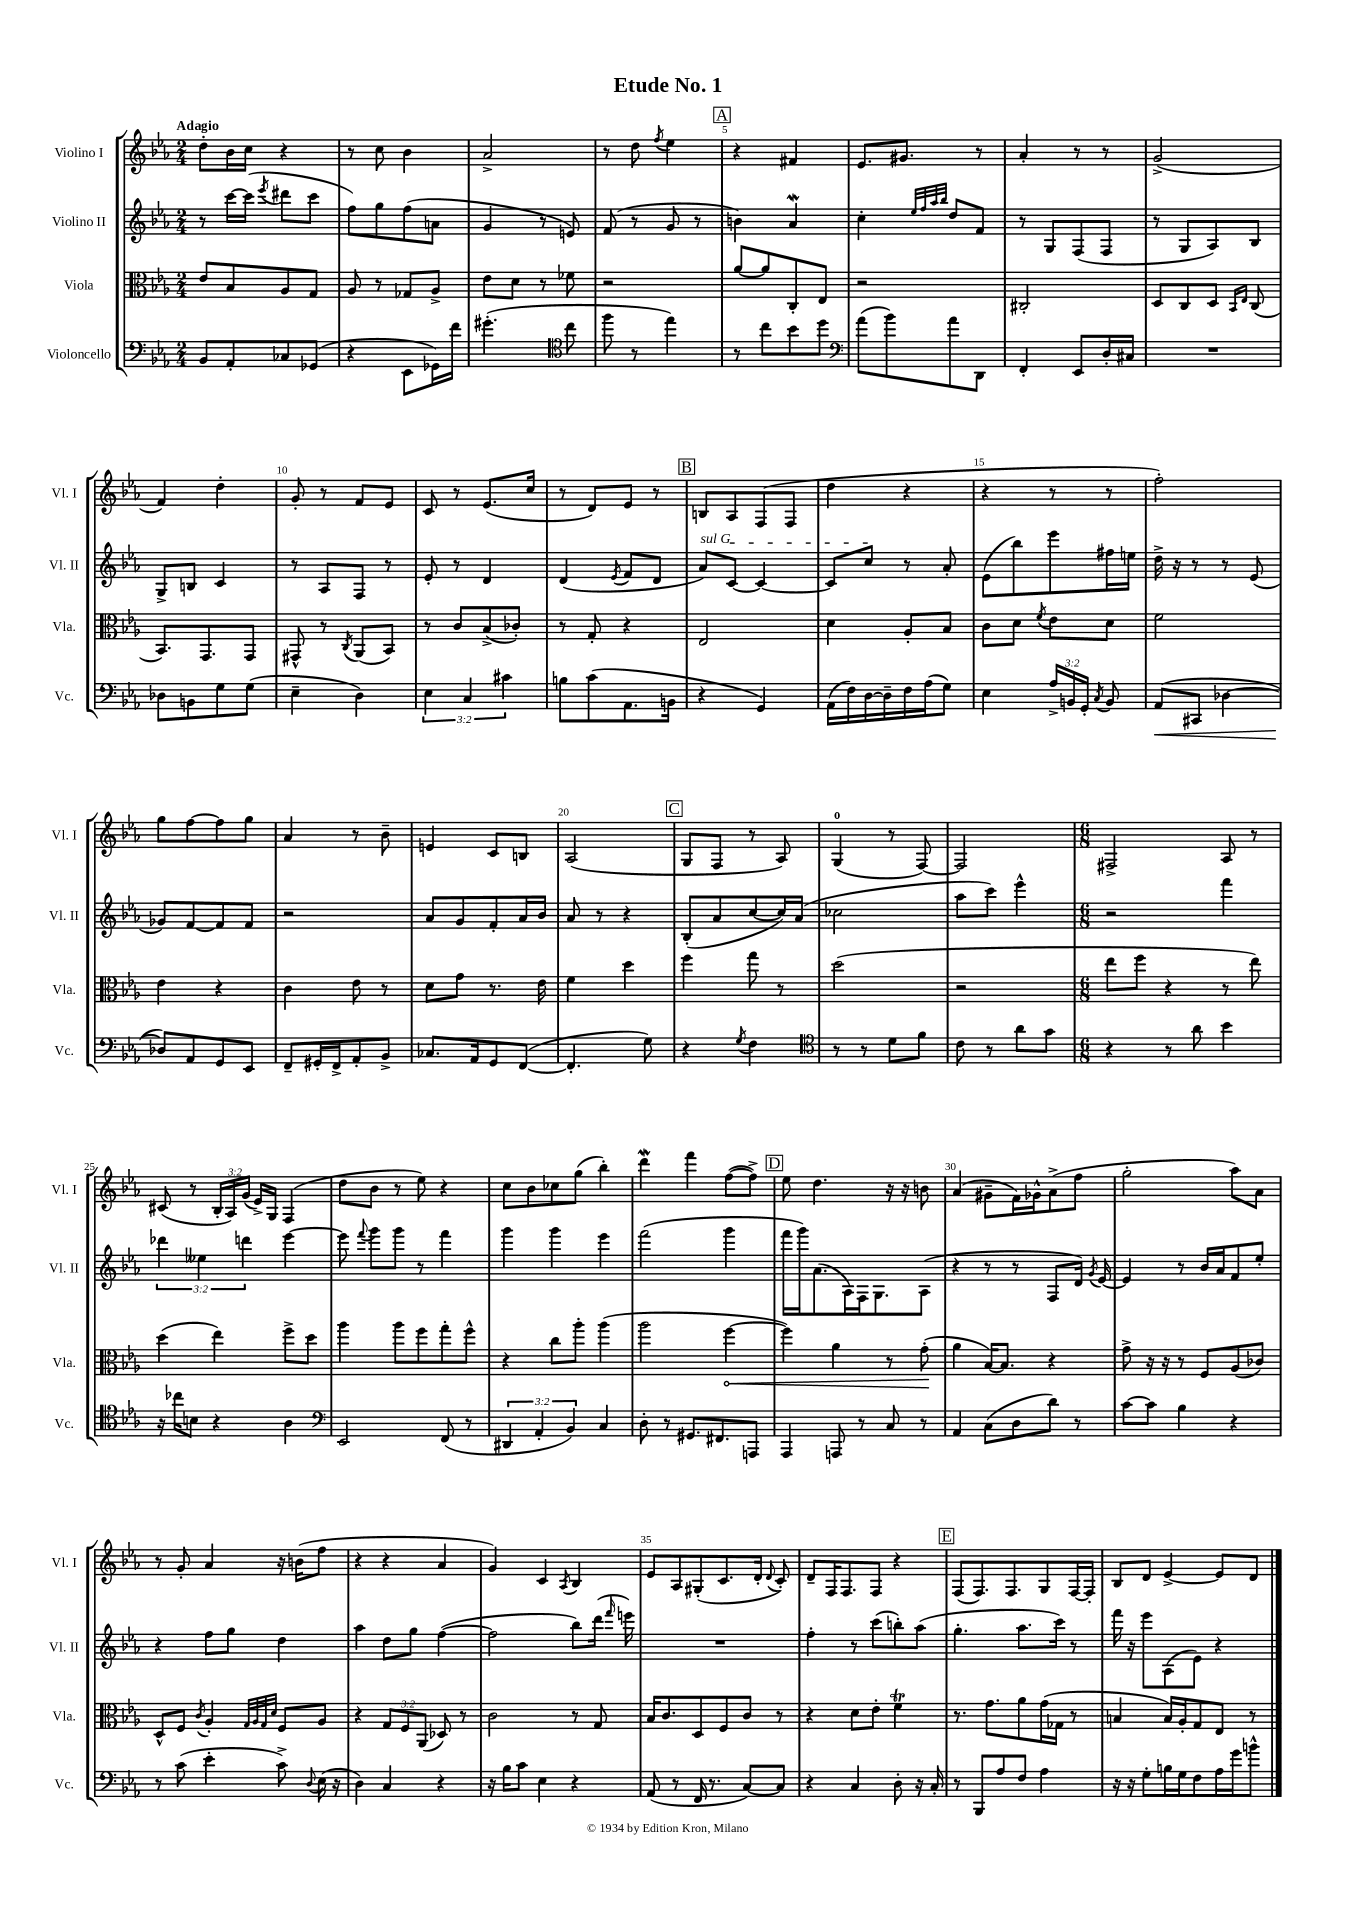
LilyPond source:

\header { title = "Etude No. 1" }
<<
\new StaffGroup <<
\new Staff = "s0" \with { instrumentName = "Violino I" shortInstrumentName = "Vl. I" } {
    \clef treble \key ees \major \numericTimeSignature \time 2/4 \override Staff.TupletNumber.text = #tuplet-number::calc-fraction-text \tempo "Adagio"
    \autoBeamOff d''8[-. bes'16 c''16] r4 |
    r8 c''8 bes'4 |
    aes'2-> |
    r8 d''8 \acciaccatura { f''8 } ees''4 |
    \mark \markup { \box "A" } r4 fis'4 |
    ees'8.[ gis'8.] r8 |
    aes'4-. r8 r8 |
    g'2->( |
    f'4) d''4-. |
    g'8-. r8 f'8[ ees'8] |
    c'8 r8 ees'8.[( c''16] |
    r8 d'8[) ees'8] r8 |
    \mark \markup { \box "B" } b8[ aes8 f8( f8] |
    d''4 r4 |
    r4 r8 r8 |
    f''2-.) |
    g''8[ f''8~ f''8 g''8] |
    aes'4 r8 bes'8-- |
    e'4 c'8[ b8] |
    aes2( |
    \mark \markup { \box "C" } g8[ f8] r8 aes8) |
    g4-0( r8 f8~) |
    f2 |
    \numericTimeSignature \time 6/8 fis2-> aes8 r8 |
    cis'8( r8 \tuplet 3/2 { bes16[-. aes16) g'16]( } ees'16[->) g16] f4( |
    d''8[ bes'8] r8 ees''8) r4 |
    c''8[ bes'8 ces''8 g''8]( bes''4-.) |
    d'''4\mordent f'''4 f''8[~( f''8]->) |
    \mark \markup { \box "D" } ees''8 d''4. r16 r16 b'8 |
    aes'4( gis'8[-- f'16) ges'16-^ aes'8->( f''8] |
    g''2-. aes''8[) aes'8] |
    r8 g'8-. aes'4 r16 b'16[( f''8] |
    r4 r4 aes'4 |
    g'4) c'4 \acciaccatura { aes8 } bes4 |
    ees'8[ aes8 gis8-.( c'8. d'16]-. \appoggiatura { d'8 } c'8-.) |
    d'8[-- f16 f8. f8] r4 |
    \mark \markup { \box "E" } f8[( f8.) f8. g8 f16~ f16]-. |
    bes8[ d'8] ees'4~-> ees'8[ d'8] \bar "|." |
}
\new Staff = "s1" \with { instrumentName = "Violino II" shortInstrumentName = "Vl. II" } {
    \clef treble \key ees \major \numericTimeSignature \time 2/4 \override Staff.TupletNumber.text = #tuplet-number::calc-fraction-text
    \autoBeamOff r8 c'''16[~ c'''16]( \acciaccatura { ees'''8 } dis'''8[ c'''8] |
    f''8[) g''8 f''8( a'8] |
    g'4 r8 e'8) |
    f'8( r8 g'8 r8 |
    \mark \markup { \box "A" } b'4) aes'4\mordent |
    c''4-. \grace { ees''32[ f''32 aes''32 bes''32] } d''8[ f'8] |
    r8 g8[ f8( f8] |
    r8 g8[ aes8) bes8] |
    g8[-> b8] c'4 |
    r8 aes8[ f8] r8 |
    ees'8-. r8 d'4 |
    d'4( \acciaccatura { ees'8 } f'8[ d'8] |
    \mark \markup { \box "B" } \once \override TextSpanner.bound-details.left.text = \markup { \italic "sul G" } aes'8[\startTextSpan) c'8]~ c'4~ |
    c'8[ c''8]\stopTextSpan r8 aes'8-. |
    ees'8[( bes''8) ees'''8 fis''16 e''16] |
    d''16-> r16 r8 r8 ees'8( |
    ges'8[) f'8~ f'8 f'8] |
    r2 |
    aes'8[ g'8 f'8-. aes'16 bes'16] |
    aes'8 r8 r4 |
    \mark \markup { \box "C" } bes8[-.( aes'8 c''8~ c''16) aes'16]( |
    ces''2 |
    aes''8[ c'''8]) ees'''4-^ |
    \numericTimeSignature \time 6/8 r2 f'''4 |
    \tuplet 3/2 { des'''4 eeses''4 d'''4 } ees'''4~ |
    ees'''8 \appoggiatura { f'''8 } g'''8[ g'''8] r8 f'''4 |
    g'''4 g'''4 ees'''4 |
    f'''2( g'''4 |
    \mark \markup { \box "D" } f'''16[ g'''16) aes'8.( aes16) f16 g8. aes8]( |
    r4 r8 r8 f8[ d'16]) \acciaccatura { g'8 } ees'16~ |
    ees'4 r8 bes'16[ aes'16 f'8 ees''8]-. |
    r4 f''8[ g''8] d''4 |
    aes''4 d''8[ g''8] f''4~( |
    f''2 bes''8[) d'''16]( \grace { f'''16 } e'''16) |
    R2. |
    f''4-. r8 c'''8[( b''8-.) aes''8]( |
    \mark \markup { \box "E" } g''4.-. aes''8.[ c'''16]) r8 |
    f'''16 r16 ees'''8[ aes8( ees'8]) r4 \bar "|." |
}
\new Staff = "s2" \with { instrumentName = "Viola" shortInstrumentName = "Vla." } {
    \clef alto \key ees \major \numericTimeSignature \time 2/4 \override Staff.TupletNumber.text = #tuplet-number::calc-fraction-text
    \autoBeamOff ees'8[ bes8 aes8 g8] |
    aes8 r8 ges8[ aes8]-> |
    ees'8[ d'8] r8 fes'8 |
    r2 |
    \mark \markup { \box "A" } aes'8[~ aes'8 c8-. ees8] |
    r2 |
    cis2-. |
    d8[ c8 d8] \grace { bes,16[ ees16] } c8( |
    bes,8.[) g,8. g,8] |
    gis,8-^ r8 \acciaccatura { c8 } aes,8[( bes,8]) |
    r8 c'8[ bes8->( ces'8]-.) |
    r8 g8-. r4 |
    \mark \markup { \box "B" } ees2 |
    d'4 aes8[-. bes8] |
    c'8[ d'8] \acciaccatura { f'8 } ees'8[ d'8] |
    f'2 |
    ees'4 r4 |
    c'4 ees'8 r8 |
    d'8[ g'8] r8. ees'16 |
    f'4 d''4 |
    \mark \markup { \box "C" } f''4 g''8 r8 |
    d''2( |
    r2 |
    \numericTimeSignature \time 6/8 ees''8[ f''8] r4 r8 ees''8) |
    d''4( ees''4) f''8[-> d''8] |
    aes''4 aes''8[ f''8 g''8-. f''8]-^ |
    r4 c''8[ aes''8]-. aes''4( |
    aes''2 \once \override Hairpin.circled-tip = ##t f''4~\< |
    \mark \markup { \box "D" } f''4) aes'4 r8 g'8-.\!( |
    aes'4 bes16[~) bes8.] r4 |
    g'8-> r16 r16 r8 f8[ aes8( ces'8]) |
    d8[-^ f8] \acciaccatura { c'8 } aes4-. \grace { g32[ aes32 g32 d'32] } f8[ aes8] |
    r4 \tuplet 3/2 { g8[ f8 aes,8]( } des8) r8 |
    c'2 r8 g8 |
    bes16[ c'8. d8 f8 c'8] r8 |
    r4 d'8[ ees'8]-. f'4\trill |
    \mark \markup { \box "E" } r8. g'8.[ aes'8 g'16( ges16] r8 |
    b4 b16[) aes16-. g8 ees8] r8 \bar "|." |
}
\new Staff = "s3" \with { instrumentName = "Violoncello" shortInstrumentName = "Vc." } {
    \clef bass \key ees \major \numericTimeSignature \time 2/4 \override Staff.TupletNumber.text = #tuplet-number::calc-fraction-text
    \autoBeamOff bes,8[ aes,8-. ces8 ges,8]( |
    r4 ees,8[ ges,16) f'16] |
    gis'4.-.( \clef tenor c''8 |
    f''8 r8 ees''4) |
    \mark \markup { \box "A" } r8 c''8[ bes'8 d''8] |
    \clef bass aes'8[( bes'8) aes'8 d,8] |
    f,4-. ees,8[ d16-. cis16] |
    R2 |
    des8[ b,8 g8 g8]( |
    ees4-- d4) |
    \tuplet 3/2 { ees4 c4 cis'4 } |
    b8[ c'8( aes,8. b,16] |
    \mark \markup { \box "B" } r4 g,4) |
    aes,16[( f16) d16~ d16-- f16 aes16( g8]) |
    ees4 \tuplet 3/2 { aes16[-> b,16 g,16]-. } \acciaccatura { c8 } b,8 |
    aes,8[\<( cis,8] des4~ |
    des8[\!) aes,8 g,8 ees,8] |
    f,8[-- gis,16-. f,16-> aes,8-. bes,8]-> |
    ces8.[ aes,16 g,8 f,8]~( |
    f,4.-. g8) |
    \mark \markup { \box "C" } r4 \acciaccatura { g8 } f4 |
    \clef tenor r8 r8 d'8[ f'8] |
    c'8 r8 aes'8[ g'8] |
    \numericTimeSignature \time 6/8 r4 r8 aes'8 bes'4 |
    r16 ces''16[ b8] r4 aes4 |
    \clef bass ees,2 f,8( r8 |
    \tuplet 3/2 { dis,4 aes,4-. bes,4) } c4 |
    d8-. r8 gis,8.[ fis,8. a,,8] |
    \mark \markup { \box "D" } aes,,4 a,,8 r8 c8 r8 |
    aes,4 c8[( d8 d'8]) r8 |
    c'8[~ c'8] bes4 r4 |
    r8 c'8( ees'4-. c'8->) \appoggiatura { d8 } ees16( r16 |
    d4) c4 r4 |
    r16 bes16[ c'8] ees4 r4 |
    aes,8( r8 f,16 r8. c8[~) c8] |
    r4 c4 d8-. r16 c16-. |
    \mark \markup { \box "E" } r8 bes,,8[ aes8 f8] aes4 |
    r16 r16 g8[-. b16 g16 f8 aes16 g'16 b'8]-^ \bar "|." |
}
>>
>>
\layout { \context { \Score \override BarNumber.break-visibility = ##(#f #t #t) barNumberVisibility = #(every-nth-bar-number-visible 5) } }
